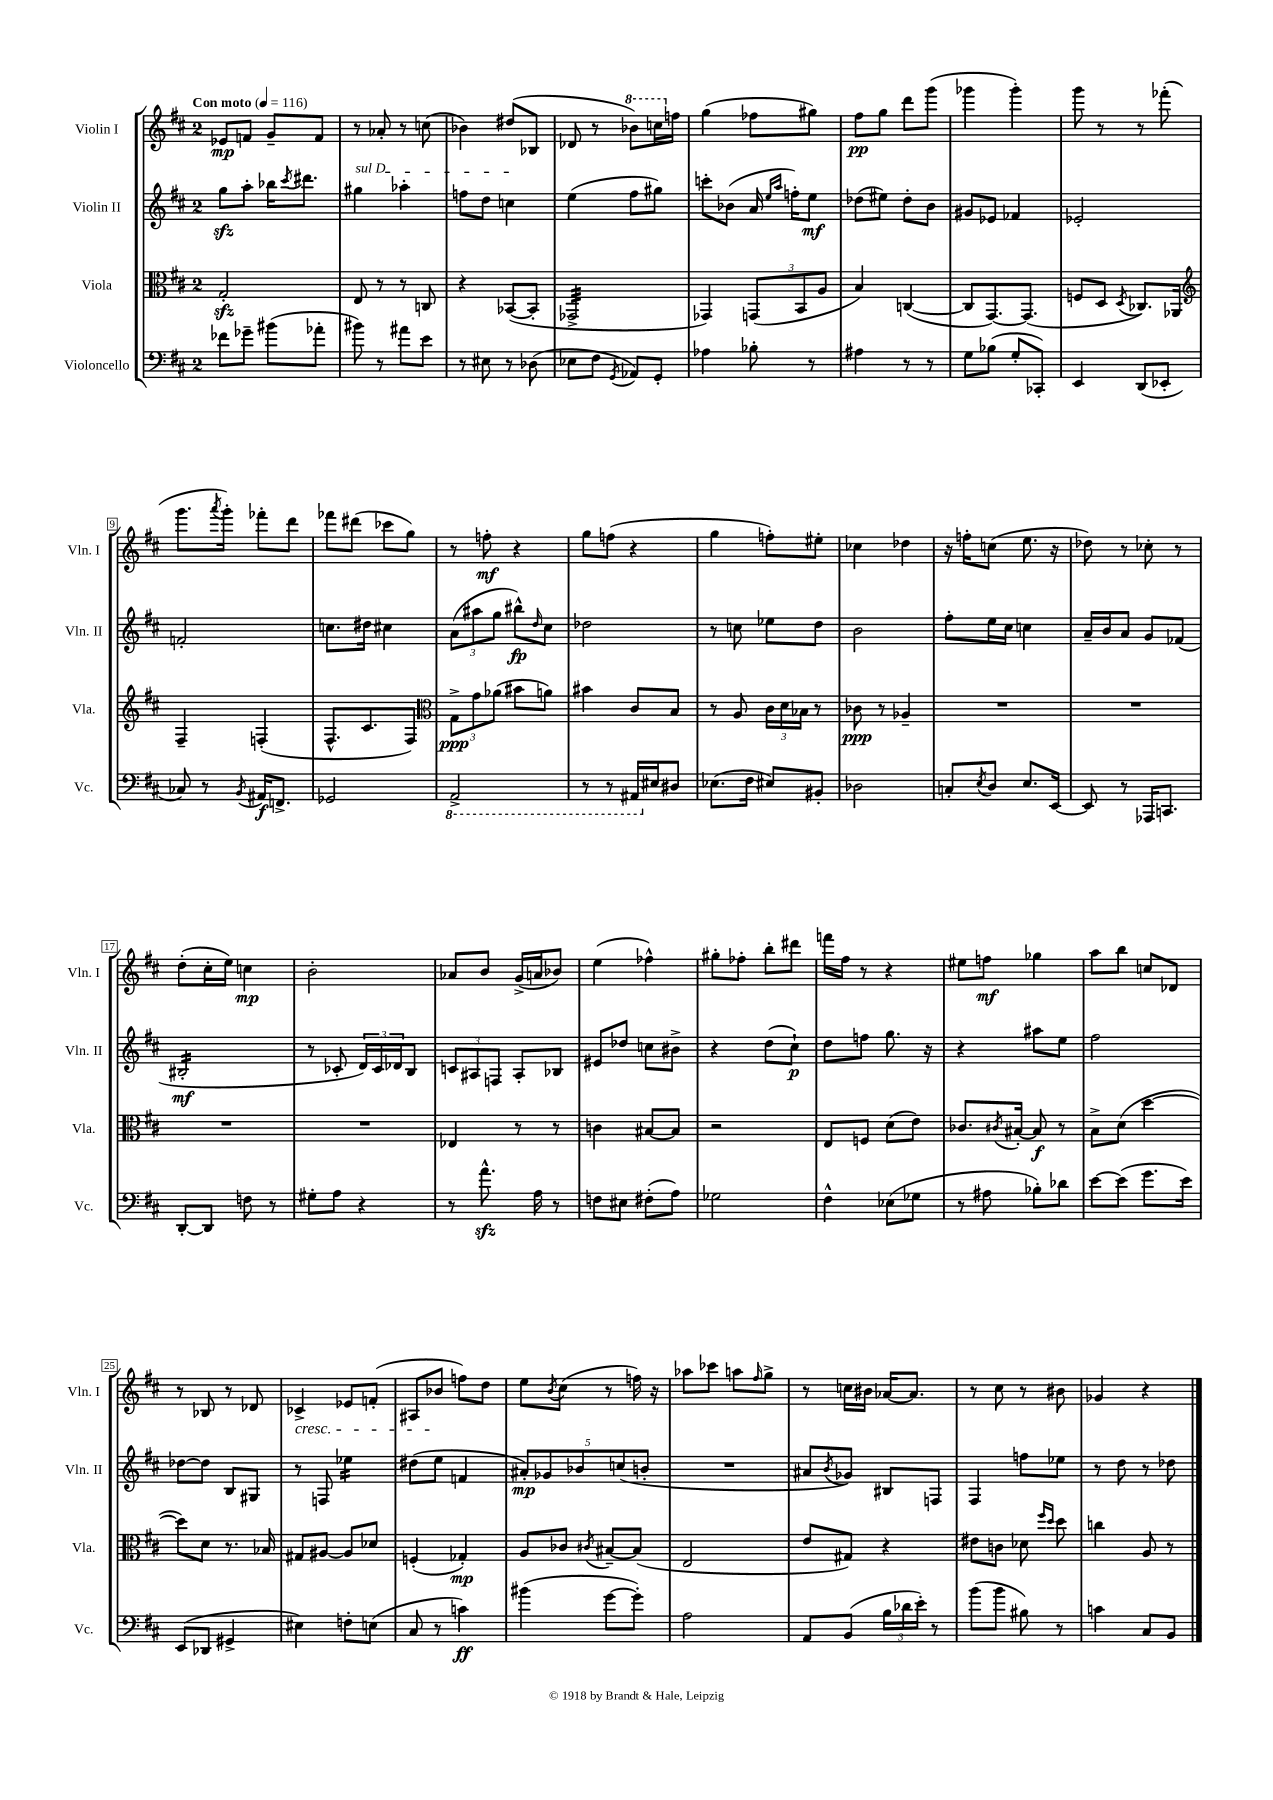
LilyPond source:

<<
\new StaffGroup <<
\new Staff = "s0" \with { instrumentName = "Violin I" shortInstrumentName = "Vln. I" } {
    \clef treble \key d \major \once \override Staff.TimeSignature.style = #'single-digit \time 2/4 \tempo "Con moto" 4 = 116
    ees'8\mp f'8 g'8-- f'8 |
    r8 aes'8-. r8 c''8( |
    bes'4) dis''8( bes8 |
    des'8 r8 \ottava #1 bes''8) c'''16 \ottava #0 f''16 |
    g''4( fes''8 gis''8) |
    fis''8\pp g''8 d'''8 g'''8( |
    ges'''4 ges'''4-.) |
    g'''8 r8 r8 fes'''8-.( |
    g'''8. \acciaccatura { a'''8 } g'''16-.) fes'''8-. d'''8 |
    fes'''8 dis'''8( ces'''8 g''8) |
    r8 f''8-.\mf r4 |
    g''8 f''8( r4 |
    g''4 f''8-.) eis''8-. |
    ces''4 des''4 |
    r16 f''16-. c''8( e''8. r16 |
    des''8) r8 ces''8-. r8 |
    d''8-.( cis''16-. e''16) c''4\mp |
    b'2-. |
    aes'8 b'8 g'16->( a'16 bes'8) |
    e''4( fes''4-^) |
    gis''8-. fes''8-. b''8-. dis'''8 |
    f'''16 fis''16 r8 r4 |
    eis''8 f''8\mf ges''4 |
    a''8 b''8 c''8 des'8 |
    r8 bes8 r8 des'8 |
    ces'4->\cresc ees'8 f'8-.( |
    ais8 bes'8\! f''8) d''8 |
    e''8 \acciaccatura { b'8 } cis''8( r8 f''16) r16 |
    aes''8 ces'''8 a''8 \grace { fis''16 } g''8-> |
    r8 c''16 bis'16 aes'16~ aes'8. |
    r8 cis''8 r8 bis'8 |
    ges'4 r4 \bar "|." |
}
\new Staff = "s1" \with { instrumentName = "Violin II" shortInstrumentName = "Vln. II" } {
    \clef treble \key d \major \once \override Staff.TimeSignature.style = #'single-digit \time 2/4
    g''8\sfz a''8-. bes''16 \acciaccatura { cis'''8 } dis'''8. |
    \once \override TextSpanner.bound-details.left.text = \markup { \italic "sul D" } gis''4\startTextSpan aes''4-. |
    f''8 d''8 c''4\stopTextSpan |
    e''4( fis''8 gis''8) |
    c'''8-. bes'8( a'16 \grace { e''16 a''16 } f''16-.) e''8\mf |
    des''8( eis''8) des''8-. b'8 |
    gis'8 ees'8 fes'4 |
    ees'2-. |
    f'2-. |
    c''8. dis''16 cis''4 |
    \tuplet 3/2 { a'8( ais''8 g''8 } bis''8-^\fp) \grace { d''16 } cis''8 |
    des''2 |
    r8 c''8 ees''8 d''8 |
    b'2 |
    fis''8-. e''16 cis''16 c''4 |
    a'16-- b'16 a'8 g'8 fes'8( |
    bis2:16-.\mf |
    r8 ces'8-. \tuplet 3/2 { d'16) ces'16 des'16 } b8 |
    \tuplet 3/2 { c'8 ais8 f8 } ais8-. bes8 |
    eis'8 des''8 c''8 bis'8-> |
    r4 d''8( cis''8-!\p) |
    d''8 f''8 g''8. r16 |
    r4 ais''8 e''8 |
    fis''2 |
    des''8~ des''8 b8 gis8 |
    r8 f8 ees''4:16 |
    dis''8( e''8 f'4 |
    \tuplet 5/4 { ais'8-.\mp) ges'8 bes'8 c''8( b'8-. } |
    R2 |
    ais'8 \acciaccatura { b'8 } ges'8) bis8 f8 |
    fis4 f''8 ees''8 |
    r8 d''8 r8 des''8 \bar "|." |
}
\new Staff = "s2" \with { instrumentName = "Viola" shortInstrumentName = "Vla." } {
    \clef alto \key d \major \once \override Staff.TimeSignature.style = #'single-digit \time 2/4
    g2-.\sfz |
    e8 r8 r8 c8 |
    r4 bes,8~( bes,8-. |
    ges,2:32-> |
    ges,4) \tuplet 3/2 { g,8( b,8 a8 } |
    b4) c4~( |
    c8 g,8.~) g,8.( |
    f8 d8 \acciaccatura { d8 } ces8.) aes,16 |
    \clef treble fis4-- f4-.( |
    fis8.-^ cis'8. fis8) |
    \clef alto \tuplet 3/2 { g8->\ppp g'8 aes'8( } bis'8 a'8) |
    bis'4 cis'8 b8 |
    r8 a8 \tuplet 3/2 { cis'16 d'16 bes16 } r8 |
    ces'8\ppp r8 aes4-- |
    R2 |
    R2 |
    R2 |
    R2 |
    ees4 r8 r8 |
    c'4 bis8~ bis8 |
    r2 |
    e8 f8 d'8( e'8) |
    ces'8. \acciaccatura { cis'8 } bis16~-. bis8\f r8 |
    b8-> d'8( d''4~ |
    d''8) d'8 r8. bes16 |
    gis8 ais8~ ais8 des'8 |
    f4-.( ges4-.\mp) |
    a8 ces'8 \acciaccatura { cis'8 } bis8~-- bis8( |
    e2 |
    e'8 gis8) r4 |
    eis'8 c'8 des'8 \grace { fis''16 d''16 } d''8 |
    c''4 a8 r8 \bar "|." |
}
\new Staff = "s3" \with { instrumentName = "Violoncello" shortInstrumentName = "Vc." } {
    \clef bass \key d \major \once \override Staff.TimeSignature.style = #'single-digit \time 2/4
    fes'8 ges'8-- bis'8( aes'8-. |
    bis'8) r8 ais'8 e'8 |
    r8 eis8 r8 des8( |
    ees8 fis8 \acciaccatura { g,8 } aes,8) g,8-. |
    aes4 bes8-. r8 |
    ais4 r8 r8 |
    g8 bes8( g8-. ces,8-.) |
    e,4 d,8( ees,8-. |
    ces8) r8 \acciaccatura { b,8 } ais,16\f f,8.-> |
    ges,2 |
    \ottava #-1 a,,2-> |
    r8 r8 ais,,16 \ottava #0 eis16 dis8 |
    ees8.( fis16 eis8) bis,8-. |
    des2 |
    c8-. \acciaccatura { e8 } d8 e8. e,16~ |
    e,8 r8 aes,,16 c,8. |
    d,8~-. d,8 f8 r8 |
    gis8-. a8 r4 |
    r8 a'8.-^\sfz a16 r8 |
    f8 eis8 fis8-.( a8) |
    ges2 |
    fis4-^ ees8( ges8 |
    r8 ais8 bes8-.) des'8 |
    e'8~ e'8( g'8. e'16) |
    e,8( des,8 gis,4-> |
    eis4) f8-. e8( |
    cis8 r8 c'4\ff) |
    bis'4( g'8~ g'8-.) |
    a2 |
    a,8 b,8( \tuplet 3/2 { b16 des'16 e'16-.) } r8 |
    b'8( b'8 bis8) r8 |
    c'4 cis8 b,8 \bar "|." |
}
>>
>>
\layout { \context { \Score \override BarNumber.stencil = #(make-stencil-boxer 0.1 0.3 ly:text-interface::print) } }
